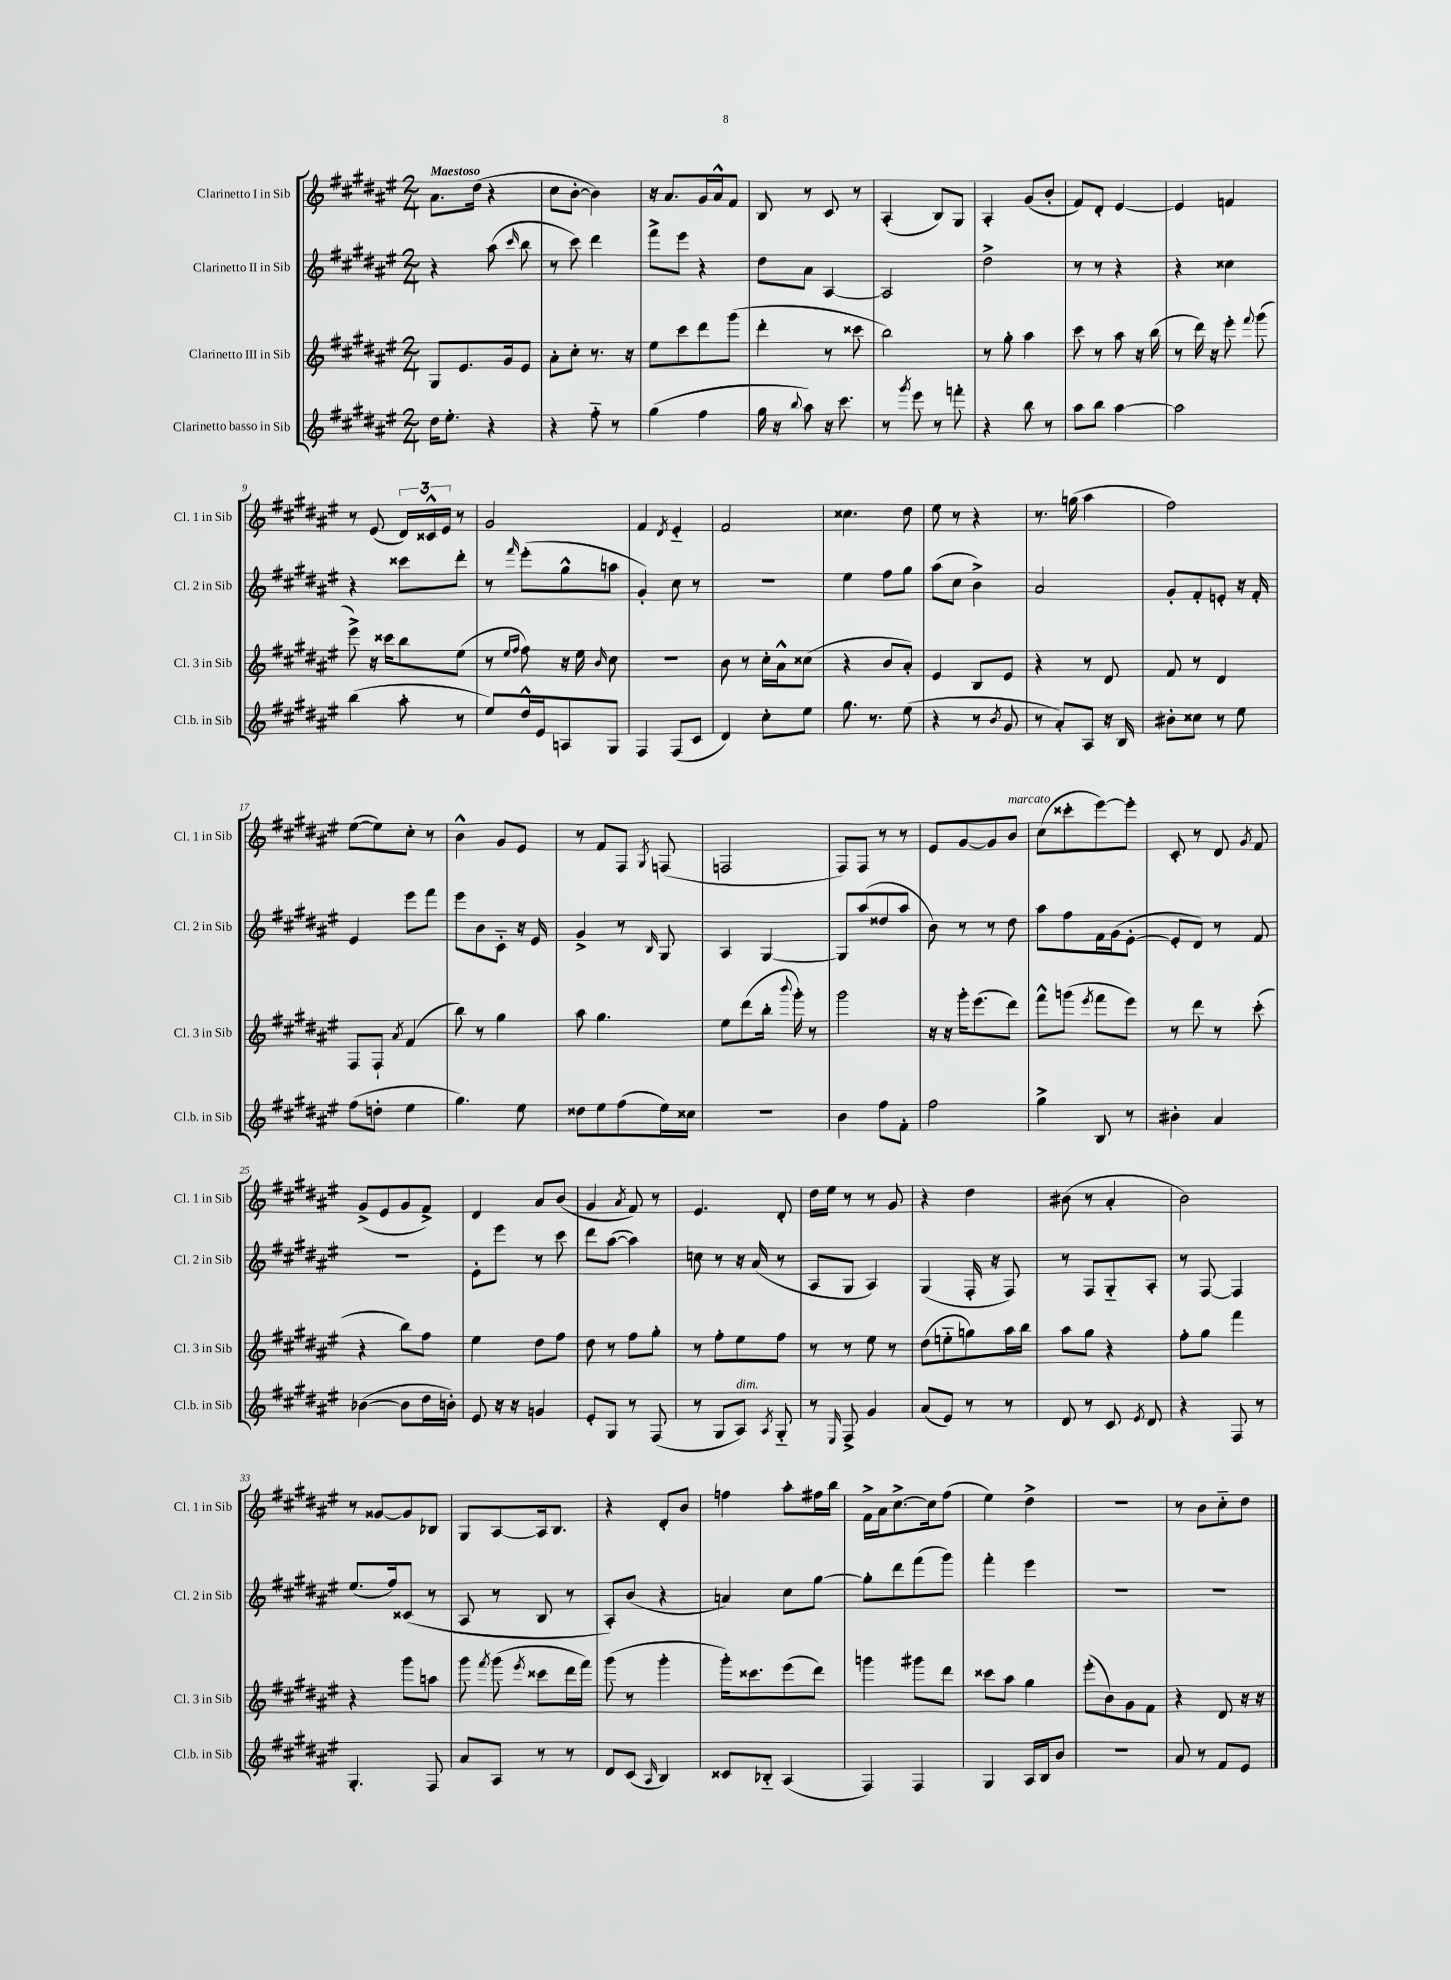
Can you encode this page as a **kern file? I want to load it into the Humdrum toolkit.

**kern	**kern	**kern	**kern
*staff4	*staff3	*staff2	*staff1
*clefG2	*clefG2	*clefG2	*clefG2
*k[f#c#g#d#a#e#]	*k[f#c#g#d#a#e#]	*k[f#c#g#d#a#e#]	*k[f#c#g#d#a#e#]
*M2/4	*M2/4	*M2/4	*M2/4
16dd#	8G#	4r	8.a#
8.ee#'	.	.	.
.	8.e#	.	.
.	.	.	(16dd#
4r	.	(8aa#	4r
.	16g#	.	.
.	.	16qqccc#	.
.	8e#	8bb	.
=	=	=	=
4r	8a#'	8r	8cc#
.	8cc#'	8ccc#)	[8b'
8ff#'~	8.r	4ddd#	4b])
8r	.	.	.
.	16r	.	.
=	=	=	=
(4gg#	8ee#	8fff#^	16r
.	.	.	8.a#
.	8ccc#	8eee#	.
4ff#	8ddd#	4r	16g#
.	.	.	16a#^^
.	(8ggg#	.	8f#
=	=	=	=
16gg#	4ddd#'	8dd#	8B
16r	.	.	.
8qqbb	.	.	.
8aa#)	.	8a#	8r
16r	8r	[4A#	8c#
8.ccc#	.	.	.
.	8ccc##	.	8r
=	=	=	=
8r	2bb)	2A#]	(4A#'
8qggg#	.	.	.
8eee#	.	.	.
8r	.	.	8B)
8fff'	.	.	8G#
=	=	=	=
4r	8r	2dd#^	4A#'
.	8gg#'	.	.
8bb	4aa#	.	(8g#
8r	.	.	8b'
=	=	=	=
8aa#	8ccc#	8r	8f#)
8bb	8r	8r	8d#'
[4aa#	8aa#	4r	[4e#
.	16r	.	.
.	(16bb	.	.
=	=	=	=
2aa#]	8r	4r	4e#]
.	16ddd#)	.	.
.	16r	.	.
.	8eee#'	4cc##	4f
.	8qqfff#	.	.
.	(8ggg#	.	.
=	=	=	=
(4bb	8eee#^)	4r	8r
.	16r	.	(8e#
.	16ccc##	.	.
8aa#'	8bb	8ccc##	24d#)
.	.	.	24c##^^
.	.	.	24e#
8r	(8ee#	8ddd#'	8r
=	=	=	=
8ee#)	8r	8r	2g#
.	16qqee#	.	.
.	16qqff#	16qqfff#	.
16dd#^^	8ff#)	(8eee#'	.
16e#	.	.	.
8A	16r	8gg#^^	.
.	16ee#	.	.
.	16qqb	.	.
8G#	8cc#	8aa	.
=	=	=	=
4F#	2r	4g#')	4f#
.	.	.	8qd#
(8F#	.	8cc#	4e#'~
8c#	.	8r	.
=	=	=	=
4d#)	8b	2r	2f#
.	8r	.	.
8cc#'	16cc#'	.	.
.	16a#^^	.	.
8ee#	(8cc##	.	.
=	=	=	=
8.gg#	4r	4ee#	4.cc##
8.r	.	.	.
.	8b	8ff#	.
(8ee#	8a#')	8gg#	8dd#
=	=	=	=
4r	4e#	(8aa#	8ee#
.	.	8cc#	8r
8r	8B	4b^)	4r
8qb	.	.	.
8g#	8e#	.	.
=	=	=	=
8r	4r	2a#	8.r
8a#')	.	.	.
.	.	.	(16gg
8A#	8r	.	4aa#
16r	8d#	.	.
16B	.	.	.
=	=	=	=
8b#'	8f#	8g#'	2ff#)
8cc##	8r	8f#'	.
8r	4d#	8e'	.
8ee#	.	16r	.
.	.	16f#'	.
=	=	=	=
(8ff#	8F#	4e#	([8ee#
8dd'	8F#`	.	8ee#])
.	8qa#	.	.
4ee#	(4f#	8eee#	8cc#'
.	.	8fff#	8r
=	=	=	=
4.gg#)	8bb)	8eee#	4b^^
.	8r	8b	.
.	4gg#	8c#'~	8g#
8ee#	.	16r	8e#
.	.	16e#	.
=	=	=	=
8dd##	8aa#	4g#^	8r
8ee#	4.gg#	.	8f#
(8ff#	.	8r	8F#
.	.	16qqB	8qG#
16ee#)	.	8G#	(8F
16cc##	.	.	.
=	=	=	=
2r	8ee#	4A#	2F
.	(8ddd#	.	.
.	16bb'	[4G#	.
.	8qqbbb	.	.
.	16ggg#')	.	.
.	8r	.	.
=	=	=	=
4b	2ggg#	8G#]	8F#)
.	.	(8aa#	8F#
8ff#	.	8dd##	8r
8f#'	.	8aa#	8r
=	=	=	=
2ff#	16r	8b)	8e#
.	16r	.	.
.	16ggg#'	8r	[8g#
.	(8.eee#	.	.
.	.	8r	8g#]
.	8ddd#)	8dd#	8b
=	=	=	=
4gg#^	8fff#^^	8aa#	(8cc#
.	(8ggg	8ff#	8ccc##'
.	8qeee#	.	.
8B	8fff#	16f#	[8eee#)
.	.	(16g#	.
8r	8eee#)	[8e#'	8eee#']
=	=	=	=
4b#'	8r	8e#']	8c#'
.	8ddd#	8d#)	8r
4a#	8r	8r	8d#
.	.	.	8qg#
.	(8ccc#'	8f#	8f#
=	=	=	=
([4b-	4r	2r	(8g#^
.	.	.	8e#
8b-]	8bb)	.	8g#
16dd#	8ff#	.	8f#^)
16b')	.	.	.
=	=	=	=
8e#	4ee#	8e#'	4d#
16r	.	8eee#	.
16r	.	.	.
4g	8dd#	8r	8a#
.	8ff#	8ccc#	(8b
=	=	=	=
8e#'	8dd#	8ddd#	4g#
8G#	8r	([8aa#	.
.	.	.	8qa#
8r	8ff#	4aa#])	8f#)
(8F#	8gg#'	.	8r
=	=	=	=
8r	8r	8cc	4.e#
8G#	8ff#'	8r	.
8A#)	8ee#	16r	.
.	.	(16a#	.
8qA#	.	.	.
8G#'~	8ff#	8r	8d#'
=	=	=	=
8r	8r	8A#	16dd#
.	.	.	16ee#
16qqE#	.	.	.
8F#^	8r	8G#	8r
4g#	8ee#	4A#)	8r
.	8r	.	8g#
=	=	=	=
(8a#	(8dd#	(4G#	4r
8e#)	8ee'~	.	.
8r	8gg)	16F#'	4dd#
.	.	16r	.
8r	16aa#	8F#)	.
.	16bb	.	.
=	=	=	=
8d#	8aa#	8r	(8b#
8r	8gg#	8F#	8r
8c#	4r	8G#'~	4a#'
8qe#	.	.	.
8d#	.	8A#'	.
=	=	=	=
4r	8ff#'	8r	2b)
.	8gg#	[8F#	.
8F#	4fff#	4F#]	.
8r	.	.	.
=	=	=	=
4.G#'	4r	(8.ee#	8r
.	.	.	[8g##
.	.	16ff#)	.
.	8ggg#	(8c##	8g##]
8F#	8aa	8r	8B-
=	=	=	=
8a#	8ggg#	8A#	8G#
.	8qfff#	.	.
8A#	(8ggg#	8r	[8A#
.	8qeee#	.	.
8r	8ccc##	8B	16A#]
.	.	.	8.B
8r	16ddd#	8r	.
.	16fff#)	.	.
=	=	=	=
8d#	(8ggg#	8A#')	4r
(8c#	8r	(8b	.
16qqA#	.	.	.
4B)	4ggg#'	4r	8d#'
.	.	.	8b
=	=	=	=
8c##	16ggg#')	4a)	4ff
.	8.ccc##	.	.
8B-'~	.	.	.
(4A#	(8eee#	8cc#	8aa#'
.	8ddd#)	[8gg#	16ff#
.	.	.	16bb
=	=	=	=
4F#)	4ggg	8gg#']	16f#^
.	.	.	16a#
.	.	8ddd#	[8.cc#^
4F#	8ggg#	(8fff#	.
.	.	.	16cc#]
.	8ddd#	8ggg#)	(8ff#
=	=	=	=
4G#	8ccc##	4fff#'	4ee#)
.	8aa#	.	.
16A#	4gg#	4eee#	4dd#^
16B	.	.	.
8b	.	.	.
=	=	=	=
2r	(8eee#'	2r	2r
.	8b)	.	.
.	8g#	.	.
.	8f#	.	.
=	=	=	=
8a#	4r	2r	8r
8r	.	.	8b
8f#	8d#	.	8cc#'~
8e#	16r	.	8dd#
.	16r	.	.
==	==	==	==
*-	*-	*-	*-
